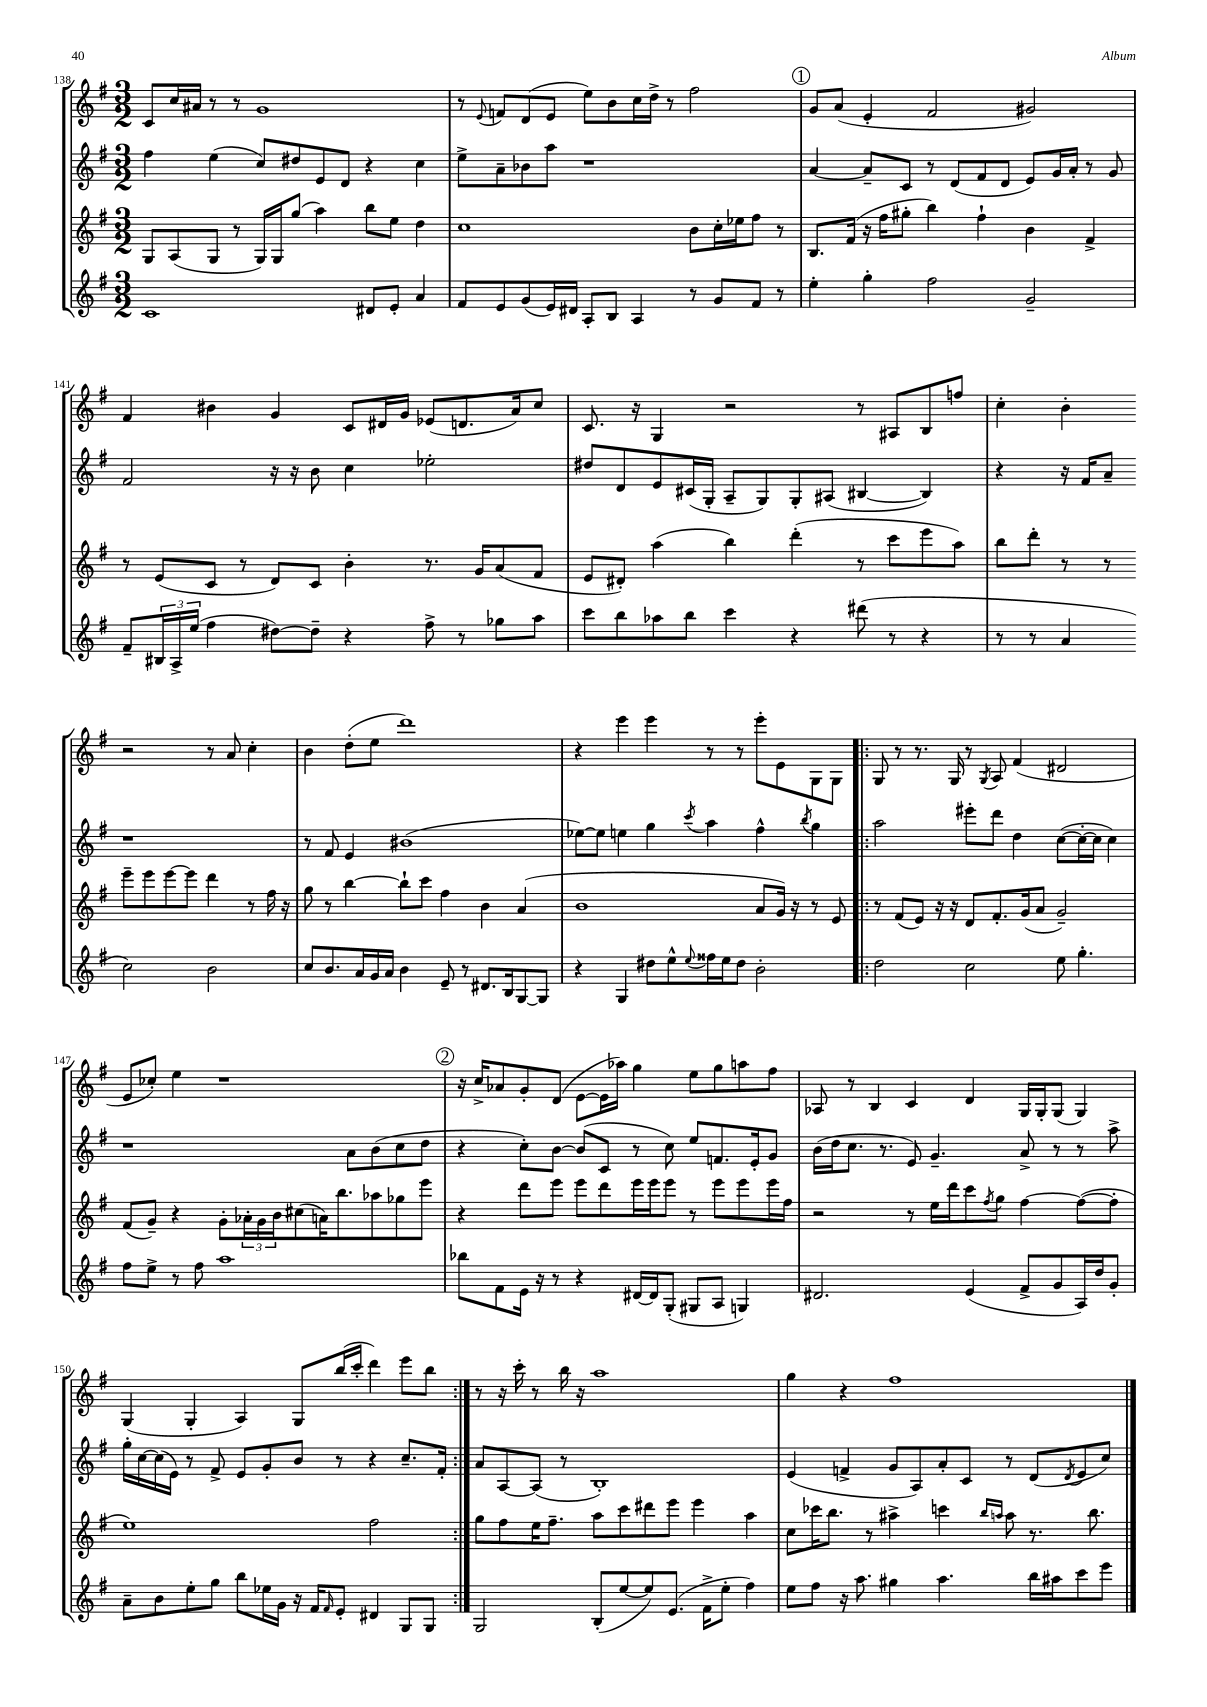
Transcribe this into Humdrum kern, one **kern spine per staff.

**kern	**kern	**kern	**kern
*part4	*part3	*part2	*part1
*staff4	*staff3	*staff2	*staff1
*clefG2	*clefG2	*clefG2	*clefG2
*k[f#]	*k[f#]	*k[f#]	*k[f#]
*M3/2	*M3/2	*M3/2	*M3/2
=138	=138	=138	=138
1c	8G/L	4ff#\	8c/L
.	(8A/	.	16cc/L
.	.	.	16a#X/JJ
.	8G/J	(4ee\	8r
.	8r	.	8r
.	16G/LL)	8cc/L)	1g
.	16G/J	.	.
.	(8gg/J	8dd#X/	.
.	4aa\)	8e/	.
.	.	8d/J	.
8d#X/L	8bb\L	4r	.
8e'/J	8ee\J	.	.
4a/	4dd\	4cc\	.
=139	=139	=139	=139
8f#/L	1cc	8ee^\L	8r
.	.	.	8qqe/
8e/	.	8a~\	8fn/L
(8g/	.	8b-X\	(8d/
16e/L)	.	8aa\J	8e/J
16d#X/JJ	.	.	.
8A'/L	.	1r	8ee\L)
8B/J	.	.	8b\
4A/	.	.	16cc\L
.	.	.	16dd^\JJ
.	.	.	8r
8r	8b\L	.	2ff#\
8g/L	16cc'\L	.	.
.	16ee-X\J	.	.
8f#/J	8ff#\J	.	.
8r	8r	.	.
!!LO:REH:place=s1:t=1
=140	=140	=140	=140
4ee'\	8.B/L	[4a/	8g/L
.	.	.	(8a/J
.	(16f#/Jk	.	.
4gg'\	16r	8a~/L]	4e'/
.	16ff#\KL	.	.
.	8gg#X'\J	8c/J	.
2ff#\	4bb\)	8r	2f#/
.	.	(8d/L	.
.	4ff#`\	8f#/	.
.	.	8d/J	.
2g~/	4b\	8e/L)	2g#X/)
.	.	16g/L	.
.	.	16a'/JJ	.
.	4f#^/	8r	.
.	.	8g/	.
!!LO:LB:g=z
=141	=141	=141	=141
8f#~/L	8r	2f#/	4f#/
24B#X/L	(8e/L	.	.
24A^/	.	.	.
(24ee/JJ	.	.	.
4ff#\	8c/J	.	4b#X\
.	8r	.	.
[8dd#X\L)	8d/L)	16r	4g/
.	.	16r	.
8dd#~\J]	8c/J	8b\	.
4r	4b'\	4cc\	8c/L
.	.	.	16d#X/L
.	.	.	16g/JJ
8ff#^\	8.r	2ee-X'\	(8e-X/L
8r	.	.	8.dn/
.	16g/KL	.	.
8gg-X\L	(8a/	.	.
.	.	.	16a/k)
8aa\J	8f#/J	.	8cc/J
=142	=142	=142	=142
8ccc\L	8e/L	8dd#X/L	8.c/
8bb\	8d#X'/J)	8d/	.
.	.	.	16r
8aa-X\	(4aa\	8e/	4G/
8bb\J	.	(16c#X/L	.
.	.	16G'/JJ	.
4ccc\	4bb\)	8A~/L	2r
.	.	8G/)	.
4r	(4ddd'\	8G'/	.
.	.	(8A#X/J	.
(8ddd#X\	8r	[4B#X/	8r
8r	8ccc\L	.	8A#X/L
4r	8eee\	4B#/])	8B/
.	8aa\J)	.	8ffn/J
=143	=143	=143	=143
8r	8bb\L	4r	4cc'\
8r	8ddd'\J	.	.
4a/	8r	16r	4b'\
.	.	16f#/KL	.
.	8r	8a~/J	.
2cc\)	8eee~\L	1r	2r
.	8eee\	.	.
.	[8eee\	.	.
.	8eee\J]	.	.
2b\	4ddd\	.	8r
.	.	.	8a/
.	8r	.	4cc'\
.	16ff#\	.	.
.	16r	.	.
!!LO:LB:g=z
=144	=144	=144	=144
8cc/L	8gg\	8r	4b\
8.b/	8r	8f#/	.
.	[4bb\	4e/	(8dd'\L
16a/L	.	.	.
16g/	.	.	8ee\J
16a/JJ	.	.	.
4b\	8bb`\L]	(1b#X	1ddd)
.	8ccc\J	.	.
8e~/	4ff#\	.	.
8r	.	.	.
8.d#X/L	4b\	.	.
16B/k	.	.	.
[8G/	(4a/	.	.
8G/J]	.	.	.
=145	=145	=145	=145
4r	1b	[8ee-X\L)	4r
.	.	8ee-\J]	.
4G/	.	4een\	4eee\
8dd#X\L	.	4gg\	4eee\
8ee^^\	.	.	.
8qqee/	.	8qccc/	.
16ff##X\L	.	4aa\	8r
16ee\J	.	.	.
8dd#\J	.	.	8r
2b'\	8a/L	4ff#^^\	8eee'\L
.	16g/Jk)	.	8e\
.	16r	.	.
.	.	8qbb/	.
.	8r	4gg\	8G\
.	8e/	.	8G\J
=146!|:	=146!|:	=146!|:	=146!|:
2dd\	8r	2aa\	8G/
.	(8f#/L	.	8r
.	8e/J)	.	8.r
.	16r	.	.
.	16r	.	16G/
2cc\	8d/L	8eee#X'\L	8r
.	.	.	8qG/
.	8.f#'/	8ddd\J	8A/
.	.	4dd\	(4f#/
.	(16g/k	.	.
.	8a/J	.	.
8ee\	2g~/)	([8cc\L	2d#X/
4.gg'\	.	16cc'\L_	.
.	.	16cc\JJ]	.
.	.	4cc\)	.
!!LO:LB:g=z
=147	=147	=147	=147
8ff#\L	(8f#/L	1r	8e/L
8ee^\J	8g~/J)	.	8cc-X'/J)
8r	4r	.	4ee\
8ff#\	.	.	.
1aa	8g'\L	.	1r
.	24a-X'\L	.	.
.	24g\	.	.
.	24b\J	.	.
.	(8cc#X\	.	.
.	16an\K)	.	.
.	8.bb\	.	.
.	.	8a\L	.
.	8aa-X\	(8b\	.
.	8gg-X\	8cc\	.
.	8eee\J	8dd\J	.
!!LO:REH:place=s1:t=2
=148	=148	=148	=148
8bb-X\L	4r	4r	16r
.	.	.	16cc^/KL
8f#\	.	.	8a-X/
16e\Jk	8ddd\L	8cc'\L)	8g'/
16r	.	.	.
8r	8eee\J	[8b\J	(8d/J
4r	8eee\L	(8b/L]	[8e\L
.	8ddd\	8c/J	16e\L]
.	.	.	16aa-X\JJ)
[16d#X/LL	16eee\L	8r	4gg\
16d#/J]	16eee\J	.	.
(8G'/J	8eee\J	8cc\)	.
8G#X/L	8r	8ee/L	8ee\L
8A/J	8eee\L	8.fn/	8gg\
4Gn/)	8eee\	.	8aan\
.	.	16e'/k	.
.	16eee\L	8g/J	8ff#\J
.	16ff#\JJ	.	.
=149	=149	=149	=149
2.d#X/	2r	(16b\LL	8A-X/
.	.	16dd\J	.
.	.	8.cc\J	8r
.	.	.	4B/
.	.	8.r	.
.	8r	8e/)	4c/
.	16ee\LL	4.g~/	.
.	16ddd\J	.	.
(4e/	8ccc\	.	4d/
.	8qff#/	.	.
.	8gg\J	.	.
8f#^/L	[4ff#\	8a^/	16G/LL
.	.	.	16G'/J
8g/	.	8r	(8G/J
16A/L)	(8ff#\L_	8r	4G/)
16dd/J	.	.	.
8g'/J	8ff#'\J]	8aa^\	.
!!LO:LB:g=z
=150	=150	=150	=150
8a~\L	1ee)	16gg'\LL	(4G/
.	.	[16cc\	.
8b\	.	(16cc\]	.
.	.	16e\JJ)	.
8ee'\	.	8r	4G'/
8gg\J	.	8f#^/	.
8bb\L	.	8e/L	4A/)
16ee-X\L	.	8g'/	.
16g\JJ	.	.	.
16r	.	8b/J	8G/L
16f#/KL	.	.	.
16qqf#/	.	.	.
8e'/J	.	8r	(16bb/L
.	.	.	16ccc'/JJ
4d#X/	2ff#\	4r	4ddd\)
8G/L	.	8.cc~/L	8eee\L
8G/J	.	.	8bb\J
.	.	16f#'/Jk	.
=151:|!	=151:|!	=151:|!	=151:|!
2G/	8gg\L	8a/L	8r
.	8ff#\	[8A/	16r
.	.	.	16ccc'\
.	16ee\K	(8A/J]	8r
.	8.ff#~\J	.	.
.	.	8r	16bb\
.	.	.	16r
(8B'/L	8aa\L	1B')	1aa
[8ee/	8ccc\	.	.
8ee/])	8ddd#X\	.	.
(8.e/J	8eee\J	.	.
.	4eee\	.	.
16f#^\KL	.	.	.
8ee'\J	.	.	.
4ff#\)	4aa\	.	.
=152	=152	=152	=152
8ee\L	8cc\L	(4e/	4gg\
8ff#\J	16ccc-X\K	.	.
.	8.bb\J	.	.
16r	.	4fn^/	4r
8.aa\	.	.	.
.	8r	.	.
4gg#X\	4aa#X^\	8g/L	1ff#
.	.	8A/)	.
4.aa\	4cccn\	8a'/	.
.	.	8c/J	.
.	16qqbb/LL	.	.
.	16qqaan/JJ	.	.
.	8aa\	8r	.
16bb\LL	8.r	(8d/L	.
16aa#X\J	.	.	.
.	.	8qd/	.
8ccc\	.	8e/	.
.	8.bb\	.	.
8eee\J	.	8cc/J)	.
==	==	==	==
*-	*-	*-	*-
